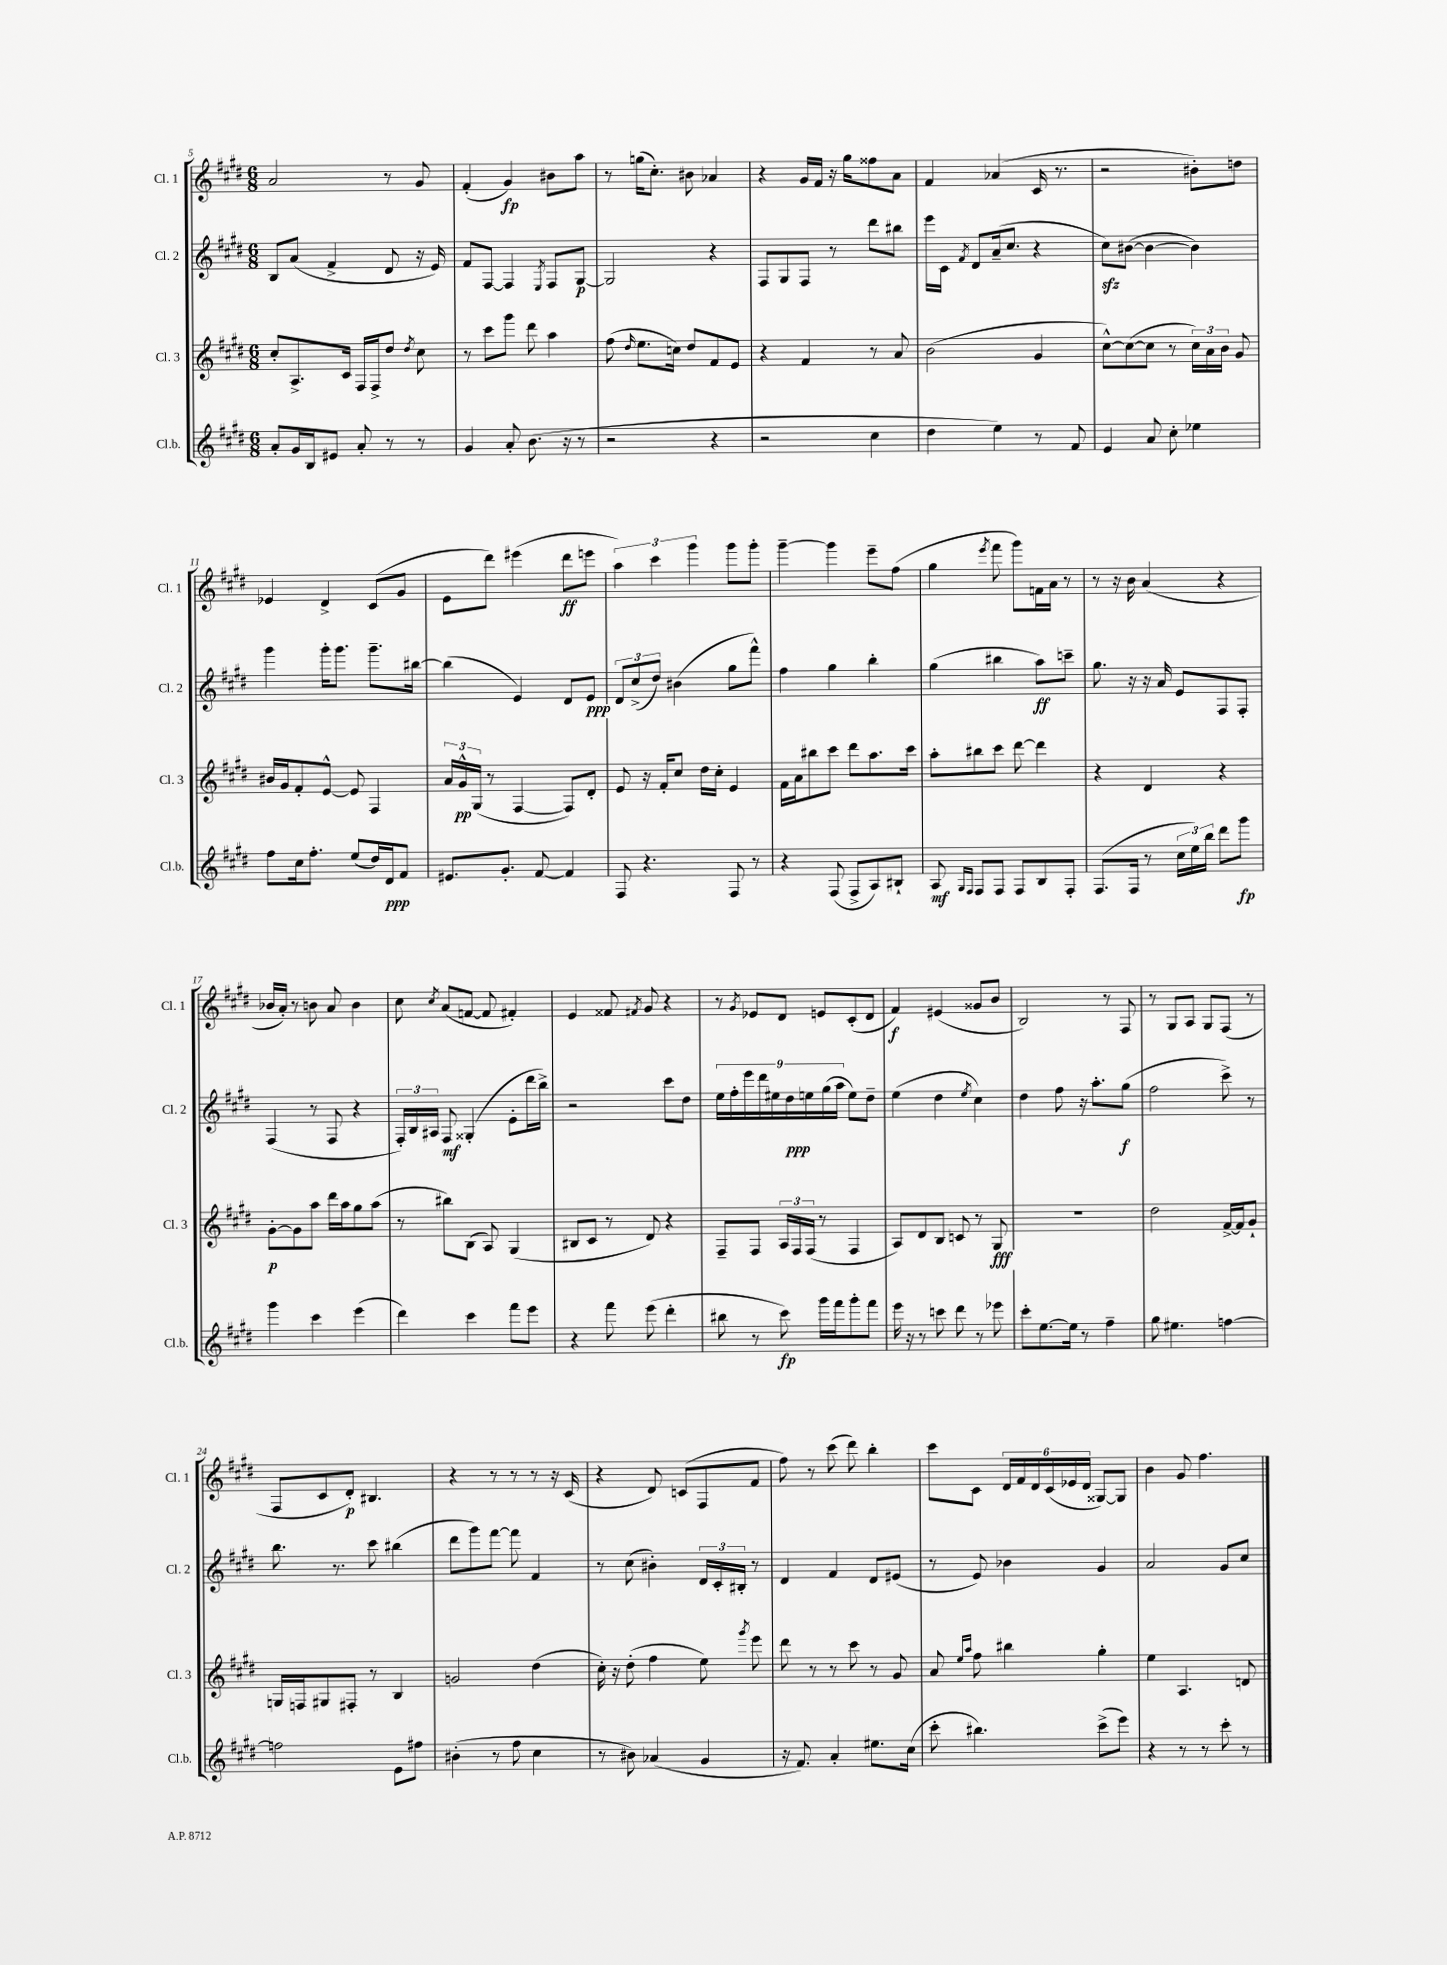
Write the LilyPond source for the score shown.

<<
\new StaffGroup <<
\new Staff = "s0" \with { instrumentName = "Cl. 1" shortInstrumentName = "Cl. 1" } {
    \clef treble \key e \major \numericTimeSignature \time 6/8
    \autoBeamOff a'2 r8 gis'8 |
    fis'4-.( gis'4\fp) bis'8[ a''8] |
    r8 g''16[( cis''8.]-.) bis'8 aes'4 |
    r4 gis'16[ fis'16] r16 gis''16[ fisis''8 a'8] |
    fis'4 aes'4( cis'16 r8. |
    r2 bis'8[-.) d''8] |
    ees'4 dis'4-> cis'8[( gis'8] |
    e'8[ dis'''8]) eis'''4( dis'''8[\ff e'''8] |
    \tuplet 3/2 { a''4) cis'''4 gis'''4 } gis'''8[ gis'''8]-. |
    gis'''4~-- gis'''4 e'''8[-- fis''8]( |
    gis''4 \acciaccatura { e'''8 } fis'''8 gis'''8[) f'16 a'16] r8 |
    r8 r16 b'16 a'4( r4 |
    bes'16[ a'16]-.) r8 b'8 a'8 b'4 |
    cis''8 \acciaccatura { cis''8 } a'8[( f'8]~ f'8 fis'4-.) |
    e'4 fisis'8 \acciaccatura { fis'8 } gis'8 r4 |
    r8 \acciaccatura { gis'8 } ees'8[ dis'8] e'8[ cis'8-.( dis'8] |
    fis'4\f) eis'4( gisis'8[ b'8] |
    b2) r8 fis8 |
    r8 gis8[ a8] gis8[ fis8]( r8 |
    fis8[ cis'8 dis'8]-.\p) bis4. |
    r4 r8 r8 r8 r16 cis'16( |
    r4 dis'8) c'8[( fis8 fis'8] |
    fis''8) r8 cis'''8( dis'''8) b''4-. |
    cis'''8[ cis'8] \tuplet 6/4 { dis'16[ fis'16 dis'16 cis'16( ees'16 dis'16] } gisis8[~) gisis8] |
    b'4 gis'8 fis''4. \bar "|." |
}
\new Staff = "s1" \with { instrumentName = "Cl. 2" shortInstrumentName = "Cl. 2" } {
    \clef treble \key e \major \numericTimeSignature \time 6/8
    \autoBeamOff b8[ a'8]( fis'4-> dis'8 r16 e'16) |
    fis'8[ fis8]~ fis4 \acciaccatura { e8 } fis8[ gis8]~\p |
    gis2 r4 |
    fis8[ gis8 fis8] r8 dis'''8[ bis''8] |
    e'''16[ cis'16] \acciaccatura { fis'8 } dis'8[ a'16--( cis''8.] r4 |
    cis''8[\sfz) bis'8]~( bis'4~ bis'4) |
    gis'''4 gis'''16[-. gis'''8.] gis'''8.[-- bis''16]~ |
    bis''4( e'4) dis'8[ e'8]\ppp |
    \tuplet 3/2 { dis'8[ cis''8->( dis''8]) } bis'4( gis''8[ fis'''8]-^) |
    fis''4 gis''4 b''4-. |
    gis''4( bis''4 a''8[\ff) c'''8]-- |
    gis''8. r16 r16 a'16 e'8[ fis8 fis8]-. |
    fis4( r8 fis8 r4 |
    \tuplet 3/2 { fis16[-.) b16 ais16] } fis8\mf gisis4-.( e'8[-. dis'''16 b''16]->) |
    r2 cis'''8[ dis''8] |
    \tuplet 9/8 { e''16[ fis''16-. e'''16 dis'''16 eis''16 dis''16\ppp e''16 gis''16( a''16] } e''8[) dis''8]-- |
    e''4( dis''4 \acciaccatura { e''8 } cis''4) |
    dis''4 fis''8 r16 a''8.[-. gis''8]\f( |
    fis''2 cis'''8->) r8 |
    b''8. r8. cis'''8 bis''4( |
    dis'''8[ gis'''8) fis'''8]~ fis'''8 fis'4 |
    r8 cis''8( bis'4-.) \tuplet 3/2 { dis'16[ cis'16-. bis16]-. } r8 |
    dis'4 fis'4 dis'8[ eis'8]( |
    r8 e'8) bes'4 gis'4 |
    a'2 gis'8[ cis''8] \bar "|." |
}
\new Staff = "s2" \with { instrumentName = "Cl. 3" shortInstrumentName = "Cl. 3" } {
    \clef treble \key e \major \numericTimeSignature \time 6/8
    \autoBeamOff cis''8[-. a8.-> cis'16] fis16[ fis16-> dis''8] \acciaccatura { dis''8 } cis''8 |
    r8 cis'''8[ gis'''8] dis'''8 a''4 |
    fis''8( \grace { dis''16 } e''8.[ c''16]) dis''8[ fis'8 e'8] |
    r4 fis'4 r8 a'8 |
    b'2( gis'4 |
    cis''8[~-^) cis''8~( cis''8] r8 \tuplet 3/2 { cis''16[) a'16 b'16] } gis'8 |
    bis'16[ gis'16 fis'8-. e'8]~-^ e'8 fis4 |
    \tuplet 3/2 { a'16[ gis'16-^\pp gis16]( } r8 fis4~ fis8[) dis'8]-. |
    e'8 r16 fis'16[-. cis''8] dis''16[ cis''16]-. e'4 |
    fis'16[ a'16 bis''8 cis'''8] dis'''8[ a''8. cis'''16] |
    a''8[-. bis''8 cis'''8] dis'''8~ dis'''4 |
    r4 dis'4 r4 |
    gis'8[~-.\p gis'8 a''8] dis'''16[ a''16 gis''8 a''8]( |
    r8 bis''8[) b8]( a8) gis4( |
    bis8[ cis'8] r8 dis'8) r4 |
    fis8[-- fis8] \tuplet 3/2 { a16[ fis16 fis16]( } r8 fis4 |
    a8[) dis'8 b8] c'8 r8 gis8\fff |
    R2. |
    dis''2 fis'16[~-> fis'16 gis'8]-! |
    g16[ f16 gis8 fis8]-. r8 b4 |
    g'2 dis''4( |
    cis''16-.) r16 dis''8-.( fis''4 e''8) \acciaccatura { gis'''8 } e'''8 |
    dis'''8 r8 r8 cis'''8 r8 gis'8 |
    a'8 \grace { e''16[ a''16] } fis''8 bis''4 gis''4-. |
    e''4 a4. d'8 \bar "|." |
}
\new Staff = "s3" \with { instrumentName = "Cl.b." shortInstrumentName = "Cl.b." } {
    \clef treble \key e \major \numericTimeSignature \time 6/8
    \autoBeamOff a'8[-. gis'16 b16 eis'8] a'8-. r8 r8 |
    gis'4 a'8-. b'8.( r16 r8 |
    r2 r4 |
    r2 cis''4 |
    dis''4 e''4) r8 fis'8 |
    e'4 a'8 cis''8-. ees''4 |
    fis''8[ cis''16 fis''8.]-. e''8[( dis''16) dis'16\ppp fis'8] |
    eis'8.[ gis'8.]-. fis'8~ fis'4 |
    fis8 r4. fis8 r8 |
    r4 fis8( fis8[-> a8) bis8]-! |
    a8\mf \grace { gis16[ fis16] } fis8[ fis8] fis8[ b8 fis8]-. |
    fis8.[( fis16] r8 \tuplet 3/2 { cis''16[ e''16) b''16] } dis'''8[ gis'''8]\fp |
    gis'''4 cis'''4 e'''4( |
    dis'''4) cis'''4 fis'''8[ e'''8] |
    r4 fis'''8 e'''8( dis'''4-. |
    bis''8 r8 cis'''8\fp) gis'''16[ fis'''16 gis'''8-. fis'''8] |
    e'''16 r16 r8 c'''8 dis'''8 r8 ees'''8 |
    cis'''8[-. e''8.~ e''16] r8 fis''4-- |
    gis''8 eis''4. f''4~ |
    f''2 e'8[ fis''8] |
    bis'4-.( r8 fis''8 cis''4 |
    r8 bis'8) aes'4( gis'4 |
    r16 fis'8.) a'4-. eis''8.[ cis''16]( |
    cis'''8-. bis''4.) cis'''8[->( e'''8]) |
    r4 r8 r8 cis'''8-. r8 \bar "|." |
}
>>
>>
\layout { \context { \Score currentBarNumber = #5 } }
